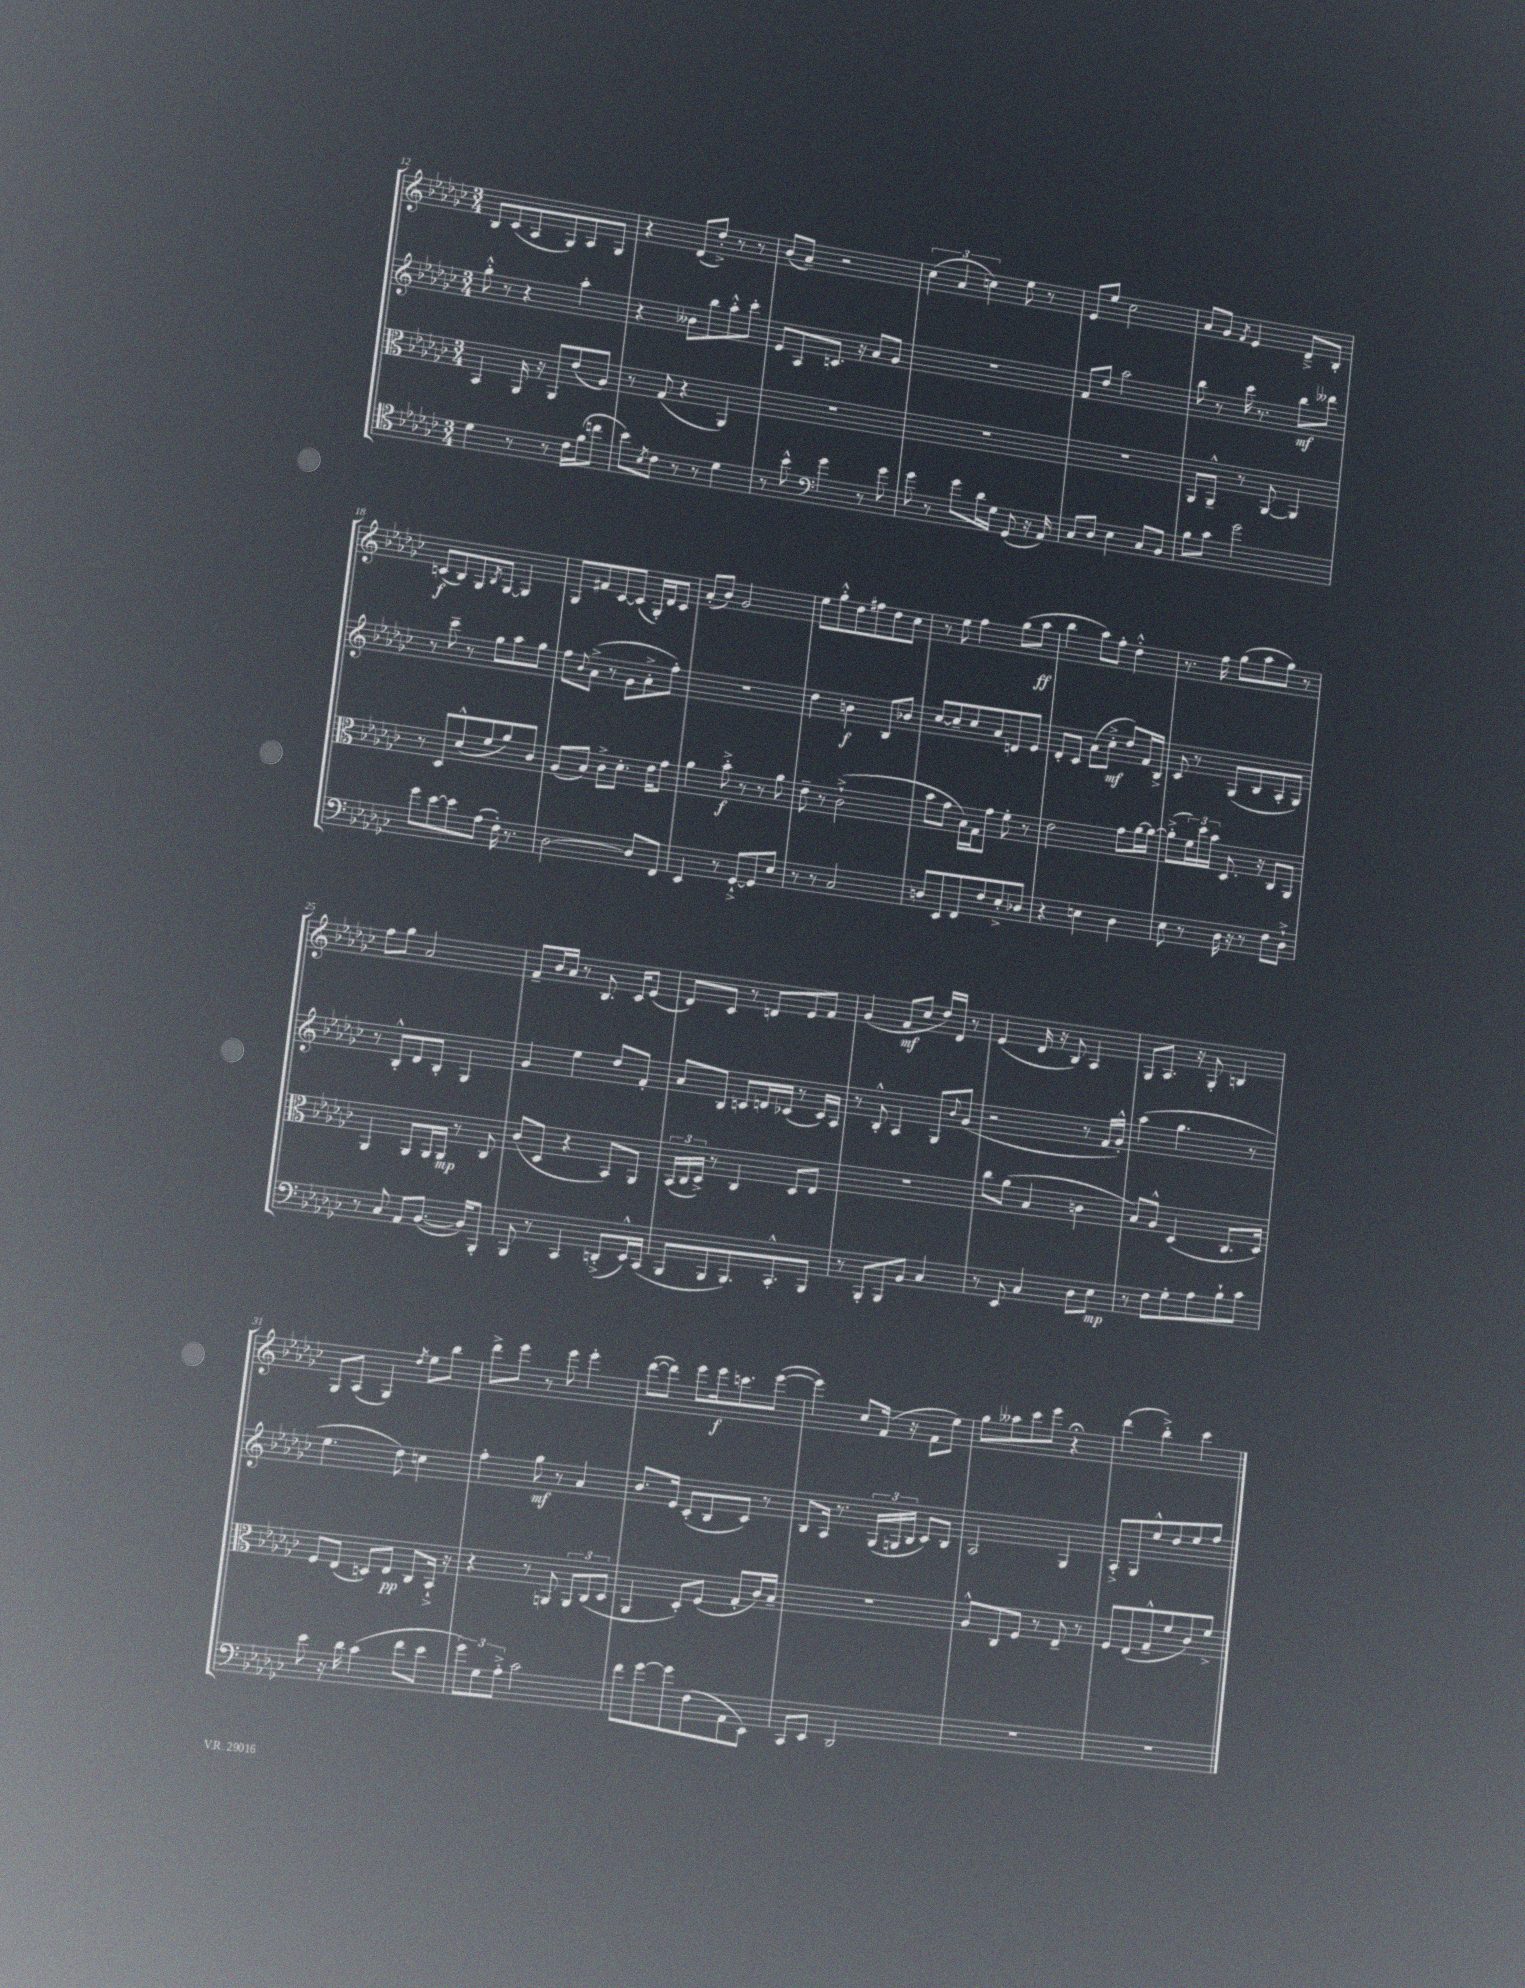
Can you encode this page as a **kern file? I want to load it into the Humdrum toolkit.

**kern	**kern	**kern	**kern
*staff4	*staff3	*staff2	*staff1
*clefC4	*clefC3	*clefG2	*clefG2
*k[b-e-a-d-g-c-]	*k[b-e-a-d-g-c-]	*k[b-e-a-d-g-c-]	*k[b-e-a-d-g-c-]
*M3/4	*M3/4	*M3/4	*M3/4
4d-	4BB-	8gg-'^^	8B-
.	.	8r	(8c-
8r	16AA-	4r	8A-
.	16r	.	.
8r	8AA-	.	8G-)
16c-	(8e-	4aa-'	8A-
(16f	.	.	.
8cc	8A-)	.	8G-
=	=	=	=
8b-)	8r	4r	4r
8qB-	.	.	.
8c-	(8G-	.	.
8r	4r	8b--	(8d-
8r	.	8bb-	8dd-'^)
4d-	4AA-)	8aa-'^^	8r
.	.	8ccc-'	8r
=	=	=	=
8r	2.r	8e-	(8b-
8b-^^	.	8A-	8a-~)
*clefF4	*	*	*
4g-	.	8.c	2r
.	.	16r	.
8r	.	8a-	.
8g-	.	8g-	.
=	=	=	=
8g-	2.r	2.r	(6cc-
8r	.	.	.
.	.	.	6a-
8g-	.	.	.
.	.	.	6cc)
16d-	.	.	.
16G-	.	.	.
(8GG-	.	.	8ee-
16r	.	.	8r
16AA-)	.	.	.
=	=	=	=
8C-	2.r	8f	8e-
8D-	.	8dd-	8ee-
4E-	.	2aa-	2cc-
8C-	.	.	.
8BB-	.	.	.
=	=	=	=
8B-	8AA-	8bb-	8a-
8c-	8AA-~^^	8r	8g-
.	.	.	8qf
2g-	8r	16ccc-	4e-
.	.	8.r	.
.	[8AA-	.	.
.	4AA-]	8bb-	8d-~^
.	.	8ddd--	8B-'
=	=	=	=
8g-	8r	8r	(8c
[8e-	8D-	8ccc-~	8B-)
8e-]	(8d-^^	8r	8G-
.	.	.	8qB-
(8A-	8f	8gg-	[8G-
16F')	8a-)	8aa-	4G-]
8.r	.	.	.
.	8c-	8gg-	.
=	=	=	=
[2D-	(8A-	8ff	8G-
.	.	8qqb-	.
.	8B-)	(8a-^	8f#
.	8c-^	8r	[8c-
.	8.d-'	8g-	(8c-]
8D-]	.	8a-'^	16G-')
.	16e-	.	16d-
8FF	8g-	8ff')	8c-
=	=	=	=
4EE-	4a-	2.r	(8a-'
.	.	.	8b-)
8r	8b-'^	.	2g-
[8GG-`^	8r	.	.
8GG-]	8r	.	.
8E-	8a-	.	.
=	=	=	=
8r	8e-~	4dd-	8ee-
8r	8r	.	8gg-'^^
2C-	(2c-`^	4b	8dd-
.	.	.	8ff#
.	.	8B-	8dd-
.	.	8b-	8cc-
=	=	=	=
8D	8b-	[8cc-	8r
8EE-	8g-	8cc-~]	8ee-
8FF	16B-)	8cc-	4ff
.	16G-	.	.
8F	8g-	8a-	.
8E-'^	8f'	8d	(8gg-
8D-	8r	8e-	8aa-
=	=	=	=
4r	2e-	8d-'	4bb-
.	.	8c-	.
4E	.	(8a-	8aa-)
.	.	8cc-'^	8ff'
4D-	8g-	8dd-)	4dd-'^^
.	[16a-	16f	.
.	16a-_	16B-^	.
=	=	=	=
8E-	(8a-'^]	8c-	8.r
8r	24f)	8r	.
.	24dd-	.	.
.	.	.	16ff
.	24b-	.	.
16D-	8.D-	(8G-	(8gg-
16r	.	.	.
8r	.	8B-	8aa-
.	16r	.	.
8F	8C-	8A-'	8gg-)
8D-`^	8AA-	8G-)	8r
=	=	=	=
8r	4AA-	8r	8ff
8C-	.	8B-'^^	8gg-
8AA-	8AA-	8d-	2a-
([8.BB-	16AA-	8B-'	.
.	16AA-	.	.
.	8r	4G-	.
16BB-])	.	.	.
8BBB-'	8C-	.	.
=	=	=	=
8BBB-	(8c-	4g-	8f~
8r	8D-	.	16b-
.	.	.	16a-
4CC-	4r	4ee-	8r
.	.	.	8.B-
(8DD'^	8BB-)	8dd-	.
.	.	.	16c-
16EE-^^)	8AA-	8f'	(8e-
(16CC-	.	.	.
=	=	=	=
8BBB-	(24BB-	8a-	8d-)
.	24C-	.	.
.	24D-^)	.	.
8BBB-	8r	8B-	8c-
8.BBB-)	4C-	8c	8r
.	.	16d	8d
8.CC-'^^	.	(16c-	.
.	8D-	8r	8e-
8BBB-	8E-	16c-)	8f
.	.	16A-	.
=	=	=	=
8r	2.r	8r	(4g-
8BBB-'	.	8B-'^^	.
8BBB-	.	4A-	8f
8BB-	.	.	8cc-
4C-	.	8G-	16dd-)
.	.	.	16d-
.	.	8qqb-	.
.	.	(8g-	8r
=	=	=	=
8r	8cc-	2r	(4e-
8EE-	(8a-	.	.
4C-	4B-	.	16d-
.	.	.	16r
.	.	.	8B-)
8D-	4c	8r	4A-
8E-	.	16f	.
.	.	16g-'^^)	.
=	=	=	=
8r	8B-)	(4aa-	8G-
8F	8A-^^	.	8.A-
8G-'	(4D-	4.gg-	.
.	.	.	16r
8A-	.	.	8G-'
8B-`	8.C-	.	4B
8c-	.	8r	.
.	16D-)	.	.
=	=	=	=
8e-	8F	4.ee-	8G-
16r	(8E-	.	(8A-
16d-	.	.	.
(4c-	8D)	.	4G-)
.	8E-	8dd-)	.
.	.	.	8qdd-
8f	8C-	4cc	8ee-
8e-	16BB-`^	.	8bb-
.	16r	.	.
=	=	=	=
12g-)	4r	4ff'	8ddd-^
12G-	.	.	.
.	.	.	8eee-
12A-'^	.	.	.
2c-	8r	8gg-	8r
.	8AA	8r	8eee-
.	12AA	4a-	4eee-'
.	(12C-	.	.
.	12D-	.	.
=	=	=	=
8f	4AA-	8.b-	([8ddd-
[8g-	.	.	8ddd-])
.	.	16e-	.
8g-]	8D-')	(8c-'	8eee-
(8F	(8F	8B-	16eee-
.	.	.	8.ccc
8AA-	8G-'	8c-)	.
8EE-)	16c-)	8r	([8eee-
.	16B-~	.	.
=	=	=	=
8CC-	2.r	8B-	4eee-])
8EE-	.	16A-	.
.	.	8.r	.
2DD-	.	.	8cc-
.	.	(24G-	(16f
.	.	24G	.
.	.	.	16r
.	.	24B-	.
.	.	8c-)	8f
.	.	8B-	8ee-)
=	=	=	=
2.r	8A-^^	2A-	8gg-
.	8C-	.	8aa--
.	8F	.	8ccc-
.	8r	.	8eee-
.	8E-~	4G-	4r;
.	8r	.	.
=	=	=	=
2.r	8F	8A-'^	(4ddd-
.	(8E-	8G-	.
.	8G-~^^	8ee-^^	4bb-'^)
.	8f	8dd-	.
.	8c-)	8ee-	4ccc-
.	8f^	8ff	.
==	==	==	==
*-	*-	*-	*-
